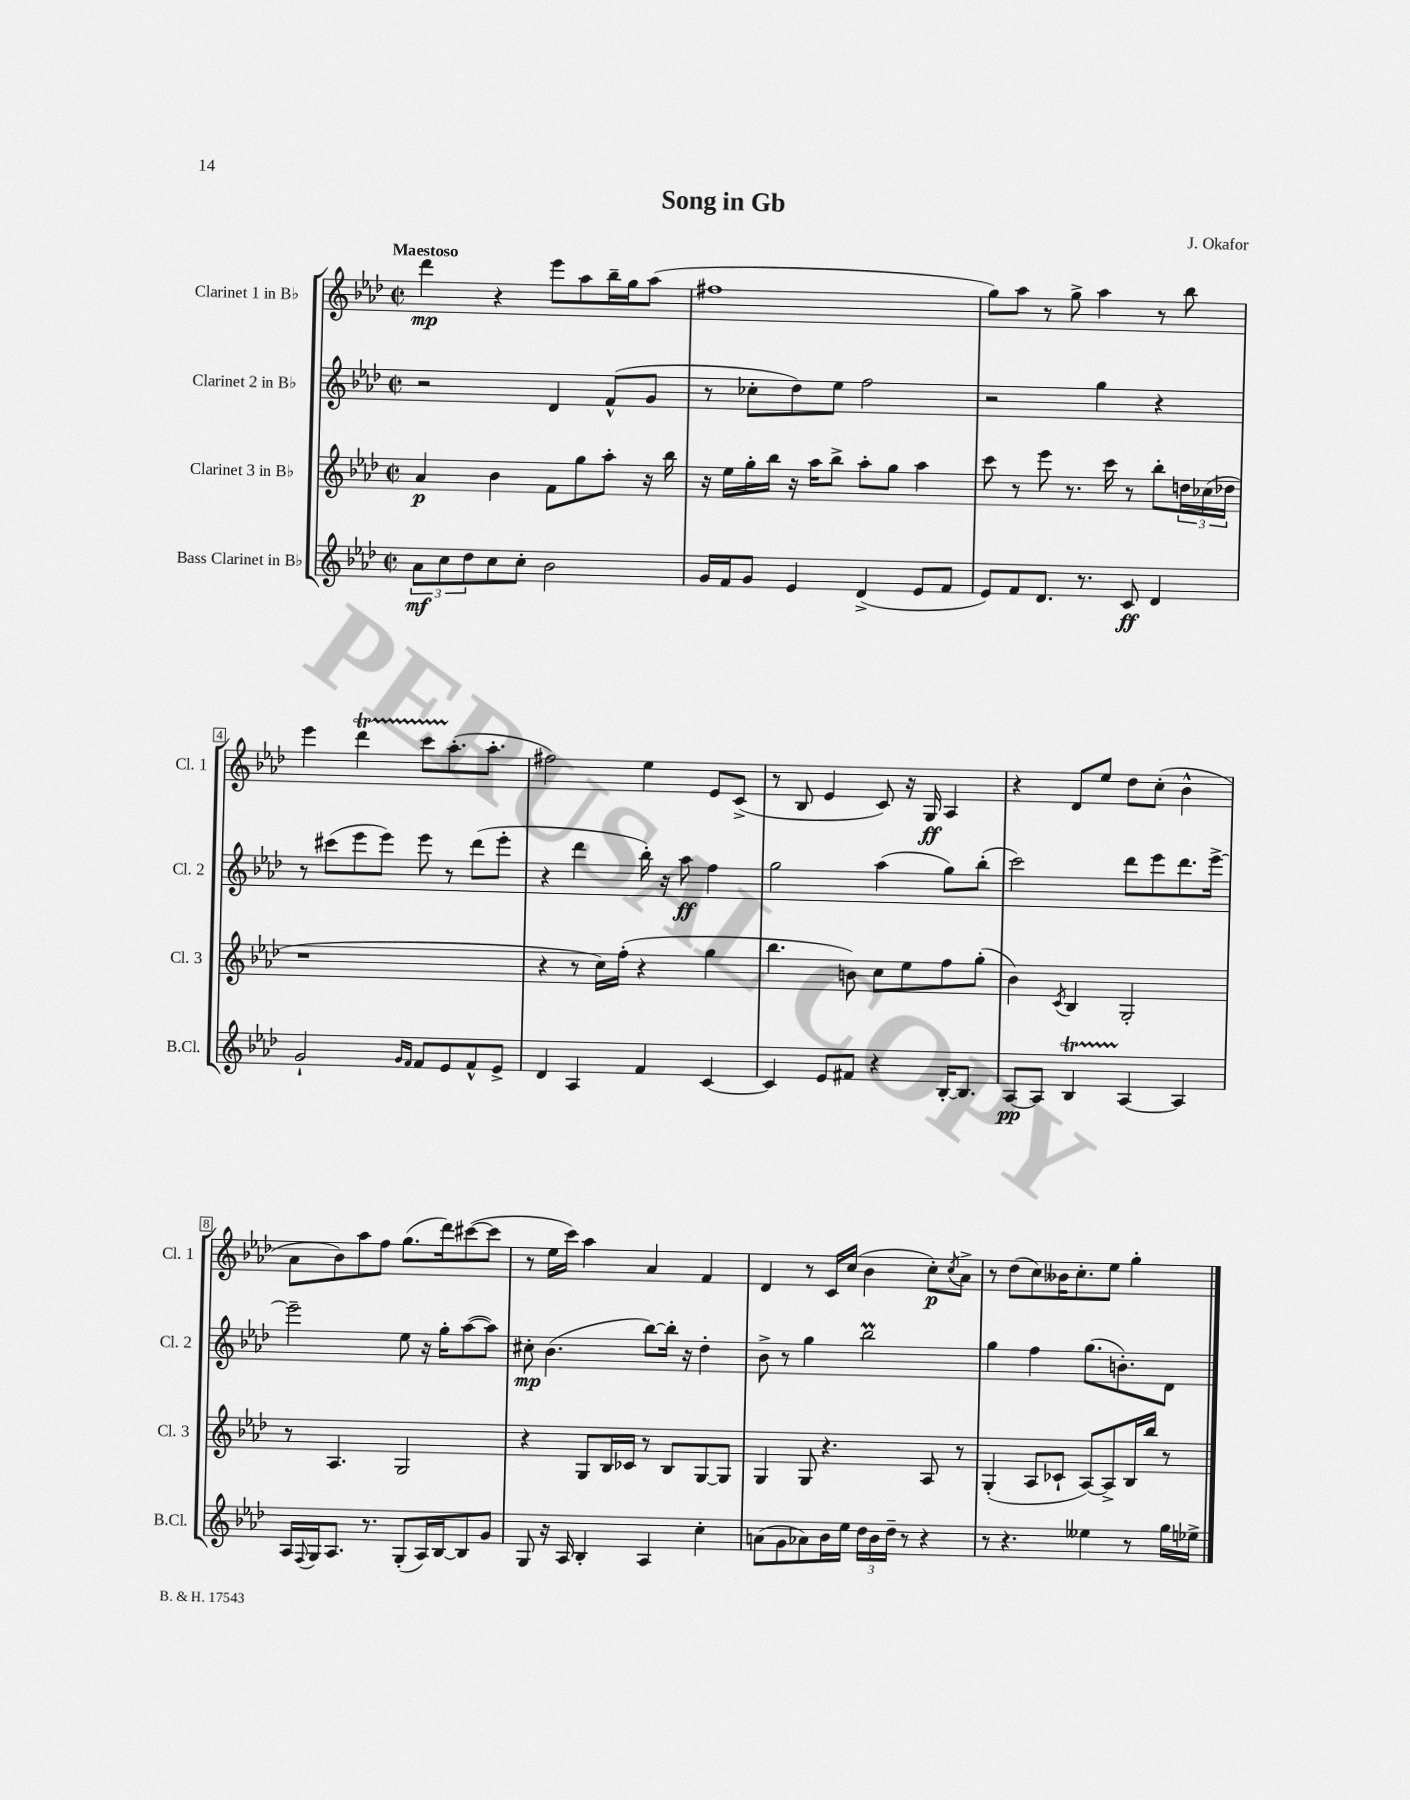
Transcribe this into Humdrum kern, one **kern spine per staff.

**kern	**kern	**kern	**kern
*staff4	*staff3	*staff2	*staff1
*clefG2	*clefG2	*clefG2	*clefG2
*k[b-e-a-d-]	*k[b-e-a-d-]	*k[b-e-a-d-]	*k[b-e-a-d-]
*M2/2	*M2/2	*M2/2	*M2/2
*met(c|)	*met(c|)	*met(c|)	*met(c|)
12a-	4a-	2r	4ddd-
12cc	.	.	.
12dd-	.	.	.
8cc	4b-	.	4r
8cc'	.	.	.
2b-	8f	4d-	8eee-
.	8gg	.	8aa-
.	8aa-'	(8f^^	16bb-~
.	.	.	16gg
.	16r	8g	(8aa-
.	16bb-	.	.
=	=	=	=
16g	16r	8r	1ff#
16f	16ee-	.	.
8g	16gg'	8cc-'	.
.	16bb-	.	.
4e-	16r	8dd-)	.
.	16aa-	.	.
.	8bb-^	8ee-	.
(4d-^	8aa-'	2ff	.
.	8gg	.	.
8e-	4aa-	.	.
8f	.	.	.
=	=	=	=
8e-)	8ccc	2r	8gg)
8f	8r	.	8aa-
8.d-	8eee-	.	8r
.	8.r	.	8gg^
8.r	.	.	.
.	.	4gg	4aa-
.	16ccc	.	.
8c	8r	.	.
4d-	8bb-'	4r	8r
.	24dd	.	8bb-
.	(24cc-	.	.
.	24dd-	.	.
=	=	=	=
2g`	1r	8r	4eee-
.	.	(8ccc#	.
.	.	8eee-	4ddd-
.	.	8eee-)	.
16qqg	.	.	.
16qqf	.	.	.
8f	.	8eee-	8ccc
8e-	.	8r	(8.aa-'
8f^^	.	(8ddd-	.
.	.	.	8.aa-'
8e-^	.	8eee-'	.
=	=	=	=
4d-	4r	4r	2ff#)
4A-	8r	4ddd-	.
.	16cc)	.	.
.	(16ff'	.	.
4f	4r	16bb-')	4ee-
.	.	16r	.
.	.	8aa-	.
[4c	4gg	4ff	8e-
.	.	.	(8c^
=	=	=	=
4c]	4.bb-	2gg	8r
.	.	.	8B-
8e-	.	.	4e-
8f#	8b)	.	.
4r	8cc	(4aa-	8c)
.	8ee-	.	16r
.	.	.	16G
[16B-'	8ff	8gg)	4A-
8.B-]	.	.	.
.	(8gg'	(8bb-'	.
=	=	=	=
[8A-	4b-)	2ccc)	4r
8A-]	.	.	.
.	8qc	.	.
4B-	4B-	.	8d-
.	.	.	8ee-
[4A-	2G'	8ddd-	8dd-
.	.	8eee-	(8cc'
4A-]	.	8.ddd-	4b-^^
.	.	[16eee-^	.
=	=	=	=
16A-	8r	2eee-~]	8a-
8qqF	.	.	.
16G	.	.	.
8.A-	4.A-	.	8b-)
.	.	.	8aa-
8.r	.	.	.
.	.	.	8ff
(8G'	2G	8ee-	(8.gg
16A-)	.	16r	.
[16B-	.	16gg'	16ddd-)
8B-]	.	([8aa-	([8ccc#
8g	.	8aa-])	8ccc#]
=	=	=	=
8G	4r	8cc#'	8r
16r	.	(4.b-	16ee-
16A-	.	.	16ccc)
4B-'	8G	.	4aa-
.	16B-	.	.
.	16c-	.	.
4A-	8r	[8bb-)	4a-
.	8B-	16bb-']	.
.	.	16r	.
4cc'	[8G	4dd-'	4f
.	8G]	.	.
=	=	=	=
(8a	4G	8b-^	4d-
8g	.	8r	.
8a-)	8G	4gg	8r
16b-	4.r	.	16c
16ee-	.	.	(16cc
24dd-	.	2bb-	4b-
24b-	.	.	.
24dd-~	.	.	.
8r	.	.	.
4r	8A-	.	8cc')
.	.	.	8qcc
.	8r	.	8a-^
=	=	=	=
8r	(4G'	4gg	8r
4.r	.	.	(8dd-
.	8A-	4ff	8cc)
.	8c-`	.	16b--
.	.	.	8.cc'
4ee--	[8A-)	(8.gg	.
.	8A-^]	.	8ee-
.	.	8.b')	.
8r	16B-	.	4gg'
.	16bb-	.	.
16gg	8r	8d-	.
16ee-^	.	.	.
==	==	==	==
*-	*-	*-	*-
